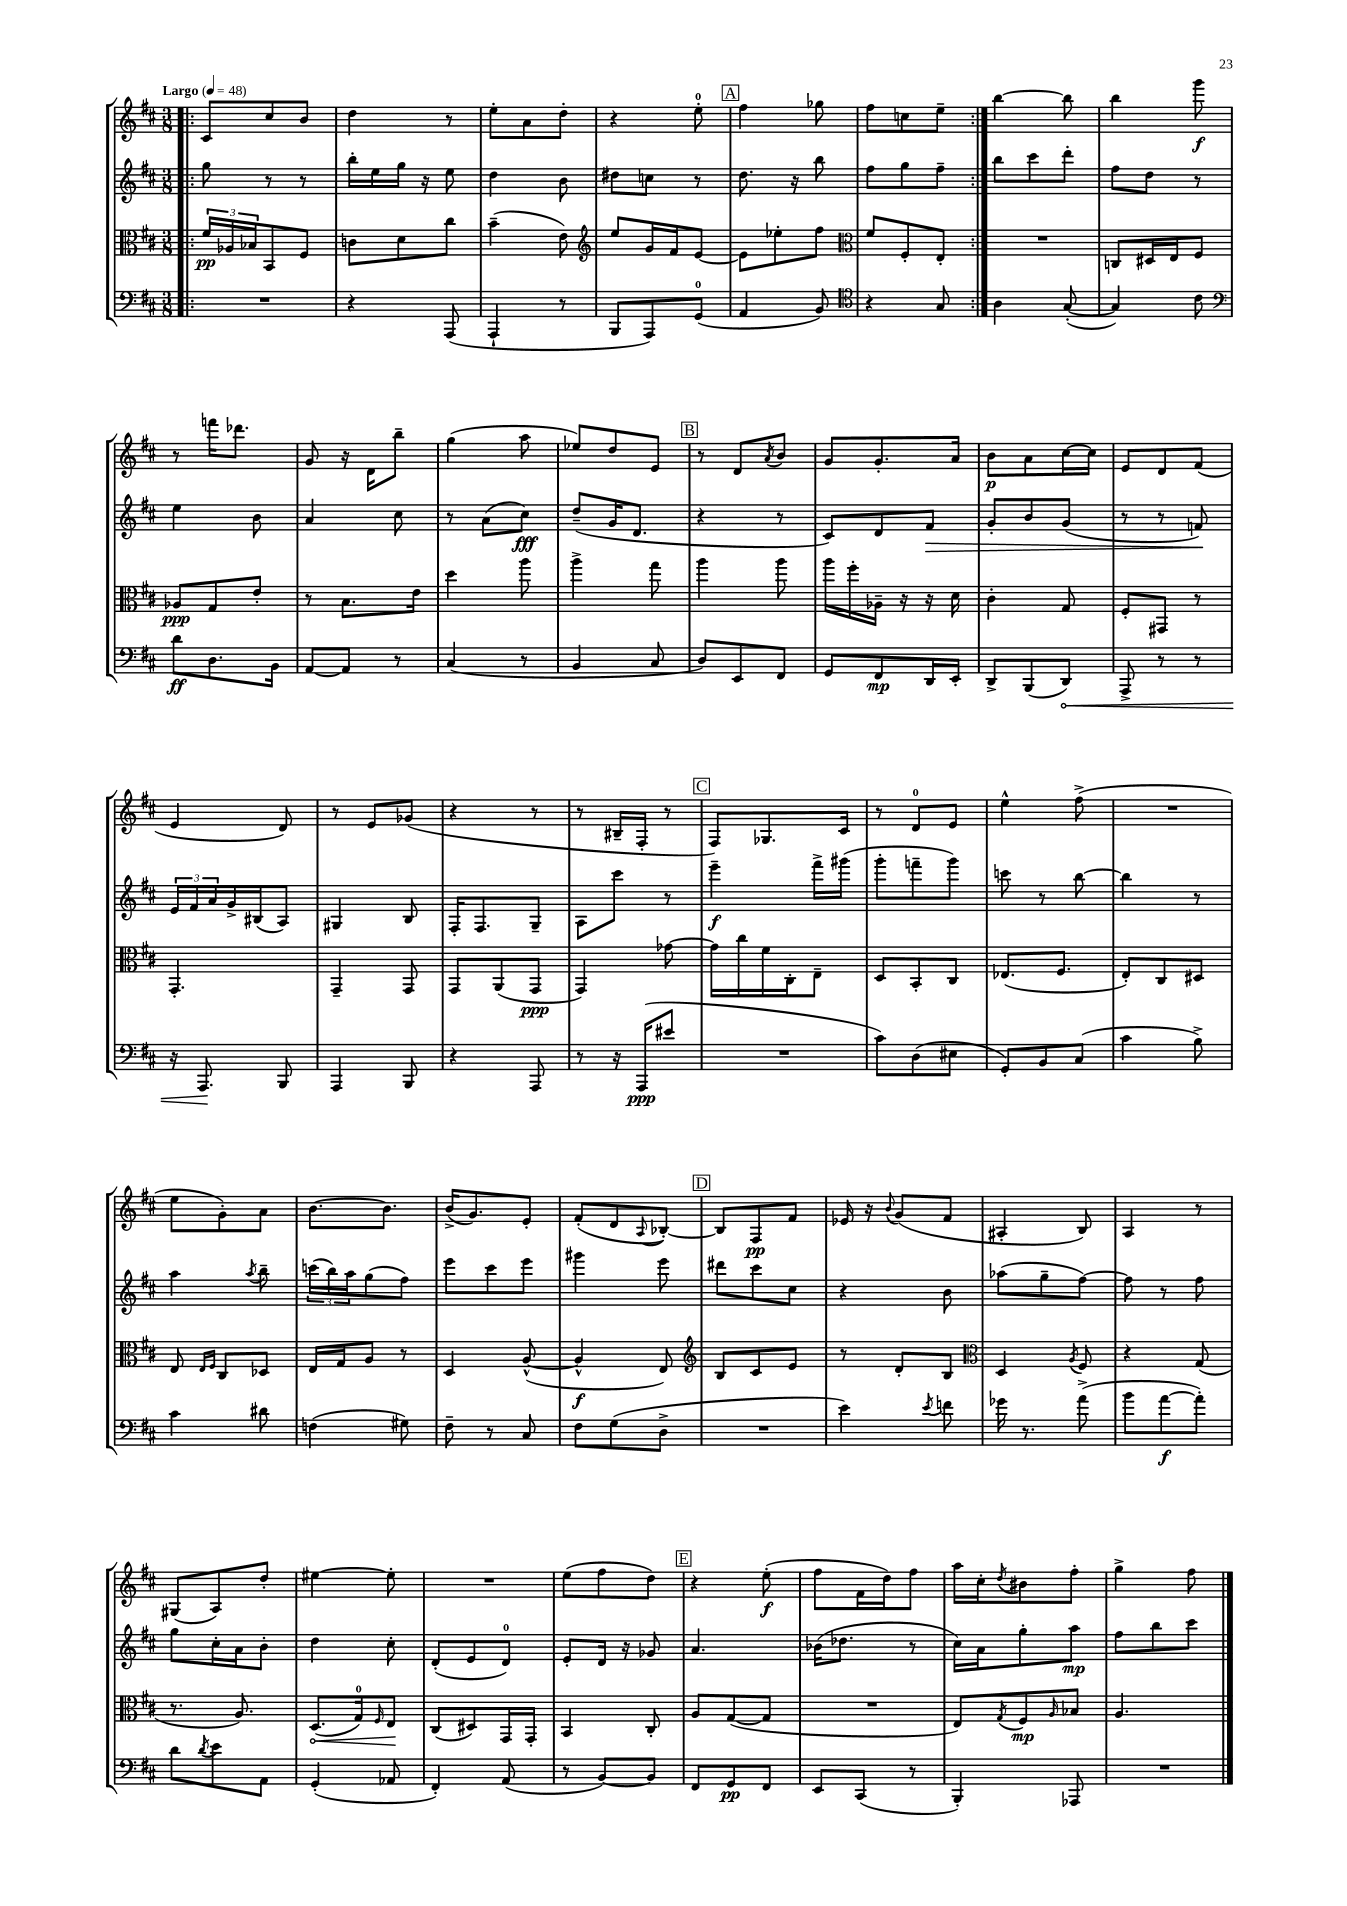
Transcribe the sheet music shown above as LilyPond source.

<<
\new StaffGroup <<
\new Staff = "s0" {
    \clef treble \key d \major \numericTimeSignature \time 3/8 \tempo "Largo" 4 = 48
    \repeat volta 2 { \bar ".|:" cis'8 cis''8 b'8 |
    d''4 r8 |
    e''8-. a'8 d''8-. |
    r4 e''8-0-. |
    \mark \markup { \box "A" } fis''4 ges''8 |
    fis''8 c''8 e''8-- | }
    b''4~ b''8 |
    b''4 g'''8\f |
    r8 f'''16 des'''8. |
    g'8 r16 d'16 b''8-- |
    g''4( a''8 |
    ees''8) d''8 e'8 |
    \mark \markup { \box "B" } r8 d'8 \acciaccatura { a'8 } b'8 |
    g'8 g'8.-. a'16 |
    b'8\p a'8 cis''16~ cis''16 |
    e'8 d'8 fis'8( |
    e'4 d'8) |
    r8 e'8 ges'8( |
    r4 r8 |
    r8 bis16-- fis16-. r8 |
    \mark \markup { \box "C" } fis8) ges8. cis'16 |
    r8 d'8-0 e'8 |
    e''4-^ fis''8->( |
    R4. |
    e''8 g'8-.) a'8 |
    b'8.~ b'8. |
    b'16->( g'8.) e'8-. |
    fis'8-.( d'8 \appoggiatura { a8 } bes8~-.) |
    \mark \markup { \box "D" } bes8 fis8\pp fis'8 |
    ees'16 r16 \appoggiatura { b'8 } g'8( fis'8 |
    ais4-. b8) |
    a4 r8 |
    gis8( a8) d''8-. |
    eis''4~ eis''8-. |
    R4. |
    e''8( fis''8 d''8) |
    \mark \markup { \box "E" } r4 e''8-.\f( |
    fis''8 fis'16 d''16) fis''8 |
    a''16 cis''16-. \acciaccatura { d''8 } bis'8 fis''8-. |
    g''4-> fis''8 \bar "|." |
}
\new Staff = "s1" {
    \clef treble \key d \major \numericTimeSignature \time 3/8
    \repeat volta 2 { \bar ".|:" g''8 r8 r8 |
    b''16-. e''16 g''16 r16 e''8 |
    d''4 b'8 |
    dis''8 c''8 r8 |
    \mark \markup { \box "A" } d''8. r16 b''8 |
    fis''8 g''8 fis''8-- | }
    b''8 cis'''8 d'''8-. |
    fis''8 d''8 r8 |
    e''4 b'8 |
    a'4 cis''8 |
    r8 a'8( cis''8\fff) |
    d''8--( g'16 d'8. |
    \mark \markup { \box "B" } r4 r8 |
    cis'8) d'8 fis'8\> |
    g'8-. b'8 g'8( |
    r8 r8 f'8\!) |
    \tuplet 3/2 { e'16 fis'16 a'16 } g'16-> bis16( a8) |
    gis4 b8 |
    fis16-. fis8. g8-- |
    a8 cis'''8 r8 |
    \mark \markup { \box "C" } e'''4--\f fis'''16-> gis'''16( |
    g'''8-. f'''8-- g'''8) |
    c'''8 r8 b''8~ |
    b''4 r8 |
    a''4 \acciaccatura { a''8 } b''8-- |
    \tuplet 3/2 { c'''16( b''16) a''16 } g''8( fis''8) |
    e'''8 cis'''8 e'''8 |
    gis'''4 e'''8 |
    \mark \markup { \box "D" } dis'''8 cis'''8 cis''8 |
    r4 b'8 |
    aes''8( g''8-- fis''8~) |
    fis''8 r8 fis''8 |
    g''8 cis''16-. a'16 b'8-. |
    d''4 cis''8-. |
    d'8-.( e'8 d'8-0) |
    e'8-. d'16 r16 ges'8 |
    \mark \markup { \box "E" } a'4. |
    bes'16( des''8. r8 |
    cis''16) a'16 g''8-. a''8\mp |
    fis''8 b''8 cis'''8 \bar "|." |
}
\new Staff = "s2" {
    \clef alto \key d \major \numericTimeSignature \time 3/8
    \repeat volta 2 { \bar ".|:" \tuplet 3/2 { fis'16\pp aes16 bes16 } b,8 fis8 |
    c'8 d'8 cis''8 |
    b'4--( e'8) |
    \clef treble e''8 g'16 fis'16 e'8~ |
    \mark \markup { \box "A" } e'8 ees''8-. fis''8 |
    \clef alto fis'8 fis8-. e8-. | }
    R4. |
    c8 dis16 e16 fis8 |
    aes8\ppp g8 e'8-. |
    r8 b8. e'16 |
    d''4 a''8 |
    a''4-> g''8 |
    \mark \markup { \box "B" } a''4 a''8 |
    a''16 fis''16-. aes16-- r16 r16 d'16 |
    cis'4-. g8 |
    fis8-. gis,8 r8 |
    g,4.-. |
    g,4-- g,8 |
    g,8 a,8( g,8\ppp |
    g,4) ges'8~ |
    \mark \markup { \box "C" } ges'16 cis''16 fis'16 cis16-. e8-- |
    d8 b,8-. cis8 |
    ees8.( fis8. |
    e8-.) cis8 dis8 |
    e8 \grace { e16 fis16 } cis8 des8 |
    e16 g16 a8 r8 |
    d4 a8~-^( |
    a4-^\f e8) |
    \mark \markup { \box "D" } \clef treble b8 cis'8 e'8 |
    r8 d'8-. b8 |
    \clef alto d4 \acciaccatura { a8 } fis8 |
    r4 g8( |
    r8. a8.) |
    \once \override Hairpin.circled-tip = ##t d8.\<( g16-0) \grace { fis16 } e8\! |
    cis8( dis8) g,16 g,16-. |
    b,4 cis8-. |
    \mark \markup { \box "E" } a8 g8~( g8 |
    R4. |
    e8) \acciaccatura { g8 } fis8\mp \grace { a16 } bes8 |
    a4. \bar "|." |
}
\new Staff = "s3" {
    \clef bass \key d \major \numericTimeSignature \time 3/8
    \repeat volta 2 { \bar ".|:" R4. |
    r4 a,,8( |
    a,,4-! r8 |
    b,,8 a,,8) g,8-0( |
    \mark \markup { \box "A" } a,4 b,8) |
    \clef tenor r4 g8 | }
    a4 g8~-.( |
    g4) cis'8 |
    \clef bass d'8\ff d8. b,16 |
    a,8~ a,8 r8 |
    cis4( r8 |
    b,4 cis8 |
    \mark \markup { \box "B" } d8) e,8 fis,8 |
    g,8 fis,8\mp d,16 e,16-. |
    d,8-> b,,8( \once \override Hairpin.circled-tip = ##t d,8\<) |
    a,,8-> r8 r8 |
    r16 a,,8.\! b,,8 |
    a,,4 b,,8 |
    r4 a,,8 |
    r8 r16 a,,16\ppp( eis'8 |
    \mark \markup { \box "C" } R4. |
    cis'8) d8( eis8 |
    g,8-.) b,8 cis8( |
    cis'4 b8->) |
    cis'4 dis'8 |
    f4( gis8) |
    fis8-- r8 cis8 |
    fis8 g8( d8-> |
    \mark \markup { \box "D" } R4. |
    e'4) \acciaccatura { e'8 } f'8 |
    ges'16 r8. a'8->( |
    b'8 a'8~\f a'8-.) |
    d'8 \acciaccatura { d'8 } e'8 a,8 |
    g,4-.( aes,8 |
    fis,4-.) a,8( |
    r8 b,8~) b,8 |
    \mark \markup { \box "E" } fis,8 g,8\pp fis,8 |
    e,8 cis,8( r8 |
    b,,4-.) aes,,8 |
    R4. \bar "|." |
}
>>
>>
\layout { \context { \Score \remove "Bar_number_engraver" } }
